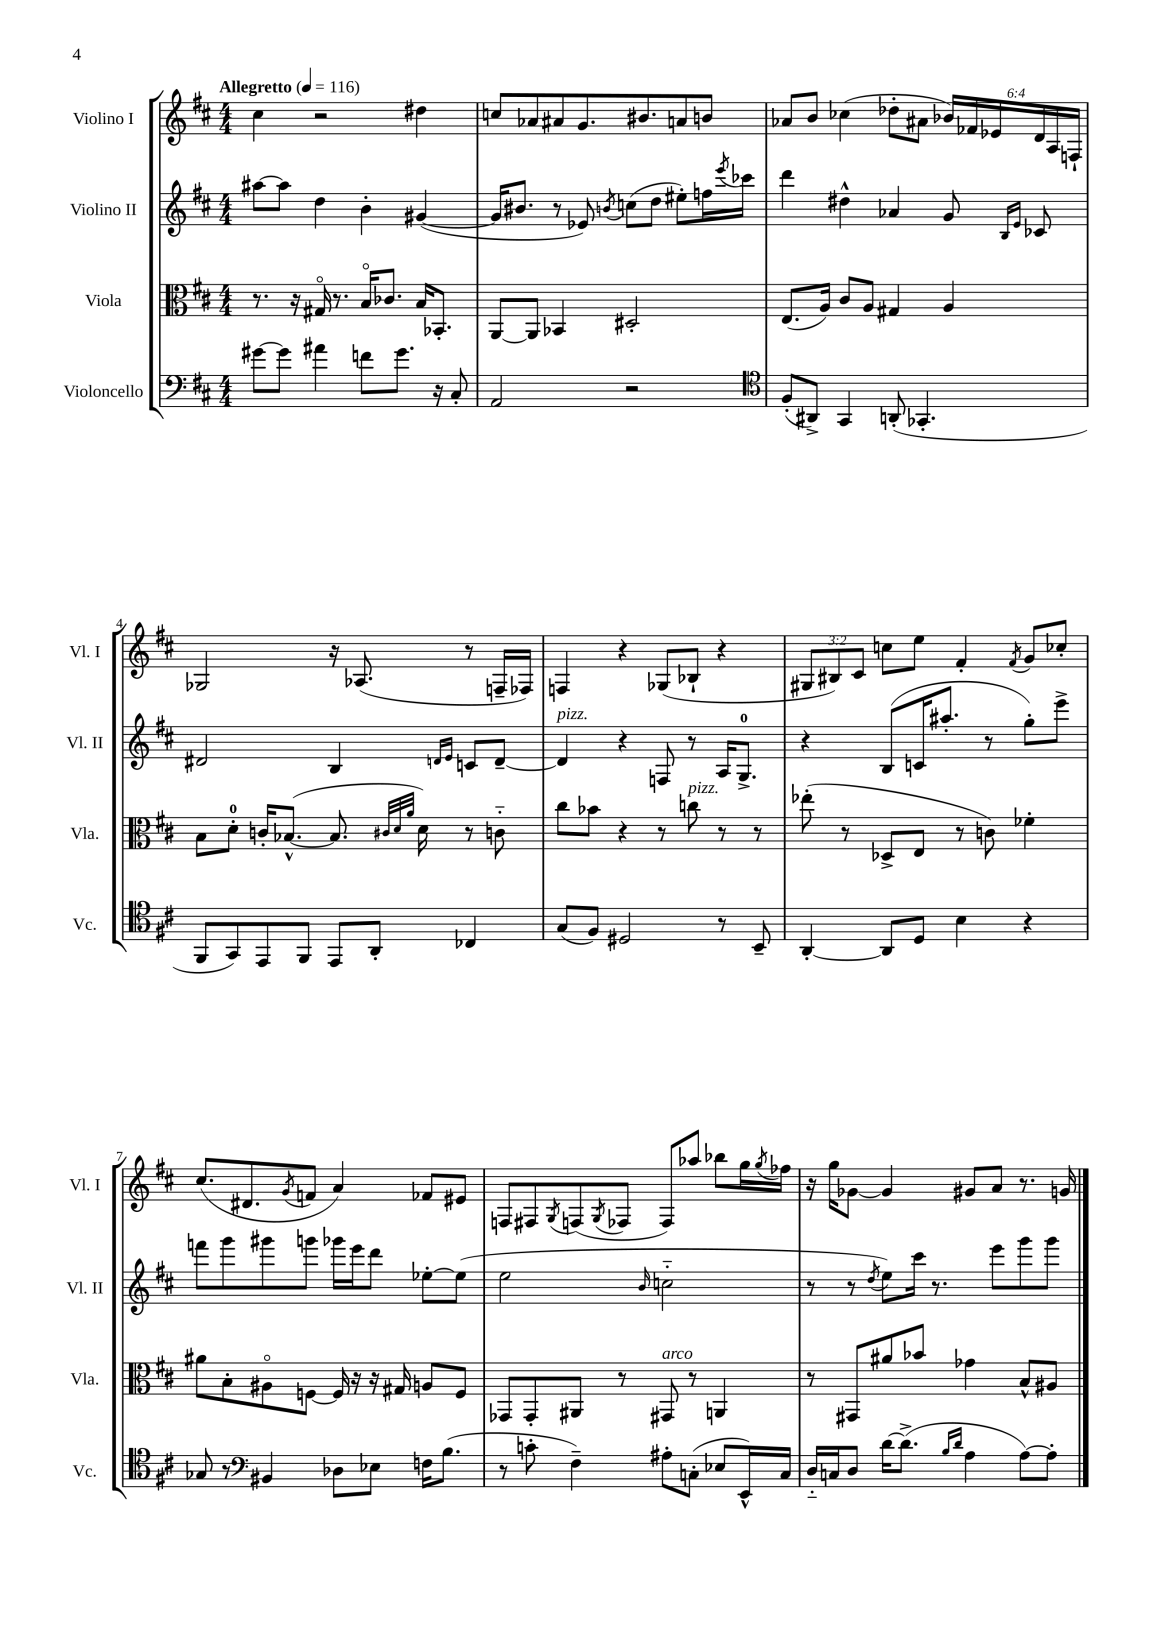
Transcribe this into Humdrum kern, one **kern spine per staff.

**kern	**kern	**kern	**kern
*part4	*part3	*part2	*part1
*staff4	*staff3	*staff2	*staff1
*I"Violoncello	*I"Viola	*I"Violino II	*I"Violino I
*I'Vc.	*I'Vla.	*I'Vl. II	*I'Vl. I
*clefF4	*clefC3	*clefG2	*clefG2
*k[f#c#]	*k[f#c#]	*k[f#c#]	*k[f#c#]
*M4/4	*M4/4	*M4/4	*M4/4
*MM116	*MM116	*MM116	*MM116
=1	=1	=1	=1
!	!	!	!LO:TX:a:B:t=Allegretto
[8g#X\L	8.r	[8aa#X\L	4cc#\
8g#\J]	.	8aa#\J]	.
.	16r	.	.
4a#X\	16G#X/	4dd\	2r
.	8.r	.	.
8fn\L	16B/KL	4b'\	.
.	8.c-X/J	.	.
8.g#\J	.	.	.
.	16B/KL	([4g#X/	4dd#X\
16r	8.BB-X'/J	.	.
8C#'/	.	.	.
=2	=2	=2	=2
2AA/	[8AA/L	16g#/KL]	8ccn/L
.	.	8.b#X/J	.
.	8AA/J]	.	8a-X/
.	4BB-X/	8r	8a#X/
.	.	8e-X/)	8.g/
.	.	8qbn/	.
2r	2D#X'/	(8ccn\L	.
.	.	.	8.b#X/
.	.	8dd\J	.
.	.	8ee#X'\L)	8an/
.	.	16ffn\L	8bn/J
.	.	8qeee/	.
.	.	16ccc-X\JJ	.
=3	=3	=3	=3
*clefC4	*	*	*
(8F#'/L	(8.E/L	4ddd\	8a-X/L
8AA#X^/J)	.	.	8b/J
.	16A/Jk)	.	.
4GG/	8c#/L	4dd#X^^\	(4cc-X\
.	8A/J	.	.
(8AAn'/	4G#X/	4a-X/	8dd-X'\L
4.GG-X'/	.	.	8a#X\J
.	4A/	8g/	24b-X/LL)
.	.	.	24f-X/
.	.	.	24e-X/
.	.	16qqB/LL	.
.	.	16qqe/JJ	.
.	.	8c-X/	24d/
.	.	.	24A/
.	.	.	24Fn`/JJ
!!LO:LB:g=z
=4	=4	=4	=4
8FF#/L	8B\L	2d#X/	2G-X/
8GG/)	8d'\J	.	.
8EE/	16cn'/KL	.	.
.	([8.B-X^^/J	.	.
8FF#/J	.	.	.
8EE/L	8.B-/]	4B/	16r
.	.	.	(8.A-X/
8AA'/J	.	.	.
.	32qqc#X/LLL	.	.
.	32qqd/	.	.
.	32qqa/JJJ	.	.
.	16d\)	.	.
.	.	16qqdn/LL	.
.	.	16qqe/JJ	.
4C-X/	8r	8cn/L	8r
.	8cn\	[8d~/J	16Fn~/LL
.	.	.	16F-X/JJ)
=5	=5	=5	=5
!	!	!LO:TX:a:i:t=pizz.	!
(8G/L	8cc#\L	4d/]	4Fn/
8F#/J)	8b-X\J	.	.
2D#X/	4r	4r	4r
.	8r	8Fn/	(8G-X/L
!	!LO:TX:a:i:t=pizz.	!	!
.	8ccn\	8r	8B-X`/J
8r	8r	16A/KL	4r
.	.	8.G^/J	.
8BB~/	8r	.	.
=6	=6	=6	=6
[4AA'/	(8ee-X'\	4r	12G#X/L
.	.	.	12B#X/)
.	8r	.	.
.	.	.	12c#/J
8AA/L]	8D-X^/L	(8B/L	8ccn\L
8D/J	8E/J	16cn/K	8ee\J
.	.	8.aa#X'/J	.
4B\	8r	.	4f#'/
.	8cn\)	8r	.
.	.	.	8qf#/
4r	4f-X'\	8gg'\L)	8g/L
.	.	8eee^\J	8cc-X'/J
!!LO:LB:g=z
=7	=7	=7	=7
8G-X/	8a#X\L	8fffn\L	(8.cc#/L
8r	8B'\	8ggg\	.
.	.	.	8.d#X/
*clefF4	*	*	*
4BB#X/	8A#X\	8ggg#X\	.
.	.	.	8qg/
.	[8Fn\J	8gggn\J	8fn/J
8D-X\L	16F/]	16ggg-X\LL	4a/)
.	16r	16eee\J	.
8E-X\J	16r	8ddd\J	.
.	16G#X/	.	.
16Fn\KL	8An/L	[8ee-X'\L	8f-X/L
(8.B\J	.	.	.
.	8F/J	(8ee-\J]	8e#X/J
=8	=8	=8	=8
8r	8GG-X/L	2ee\	8Fn/L
8cn'\	8GG-'/	.	8F#X/
.	.	.	8qG/
4F#~\)	8AA#X/J	.	(8Fn/
.	.	.	8qG/
.	8r	.	8F-X/J
.	.	16qqb/	.
!	!LO:TX:a:i:t=arco	!	!
8A#X'\L	8GG#X/	2ccn\	8F-/L)
(8Cn'\J	8r	.	8aa-X/J
8E-X/L	4AAn/	.	8bb-X\L
16EE^^/L)	.	.	16gg\L
.	.	.	8qgg/
16C/JJ	.	.	16ff-X\JJ
=9	=9	=9	=9
16D/LL	8r	8r	16r
16Cn/J	.	.	16gg\KL
8D/J	8GG#X/L	8r	[8g-X\J
.	.	8qdd/	.
[16d\KL	8a#X/	8ee\L)	4g-/]
(8.d^\J]	.	.	.
.	8b-X/J	16ccc#\Jk	.
.	.	8.r	.
16qqB/LL	.	.	.
16qqd/JJ	.	.	.
4A\	4g-X\	.	8g#X/L
.	.	8eee\L	8a/J
[8A\L)	8B^^/L	8ggg\	8.r
8A'\J]	8A#X/J	8ggg\J	.
.	.	.	16gn/
==	==	==	==
*-	*-	*-	*-
